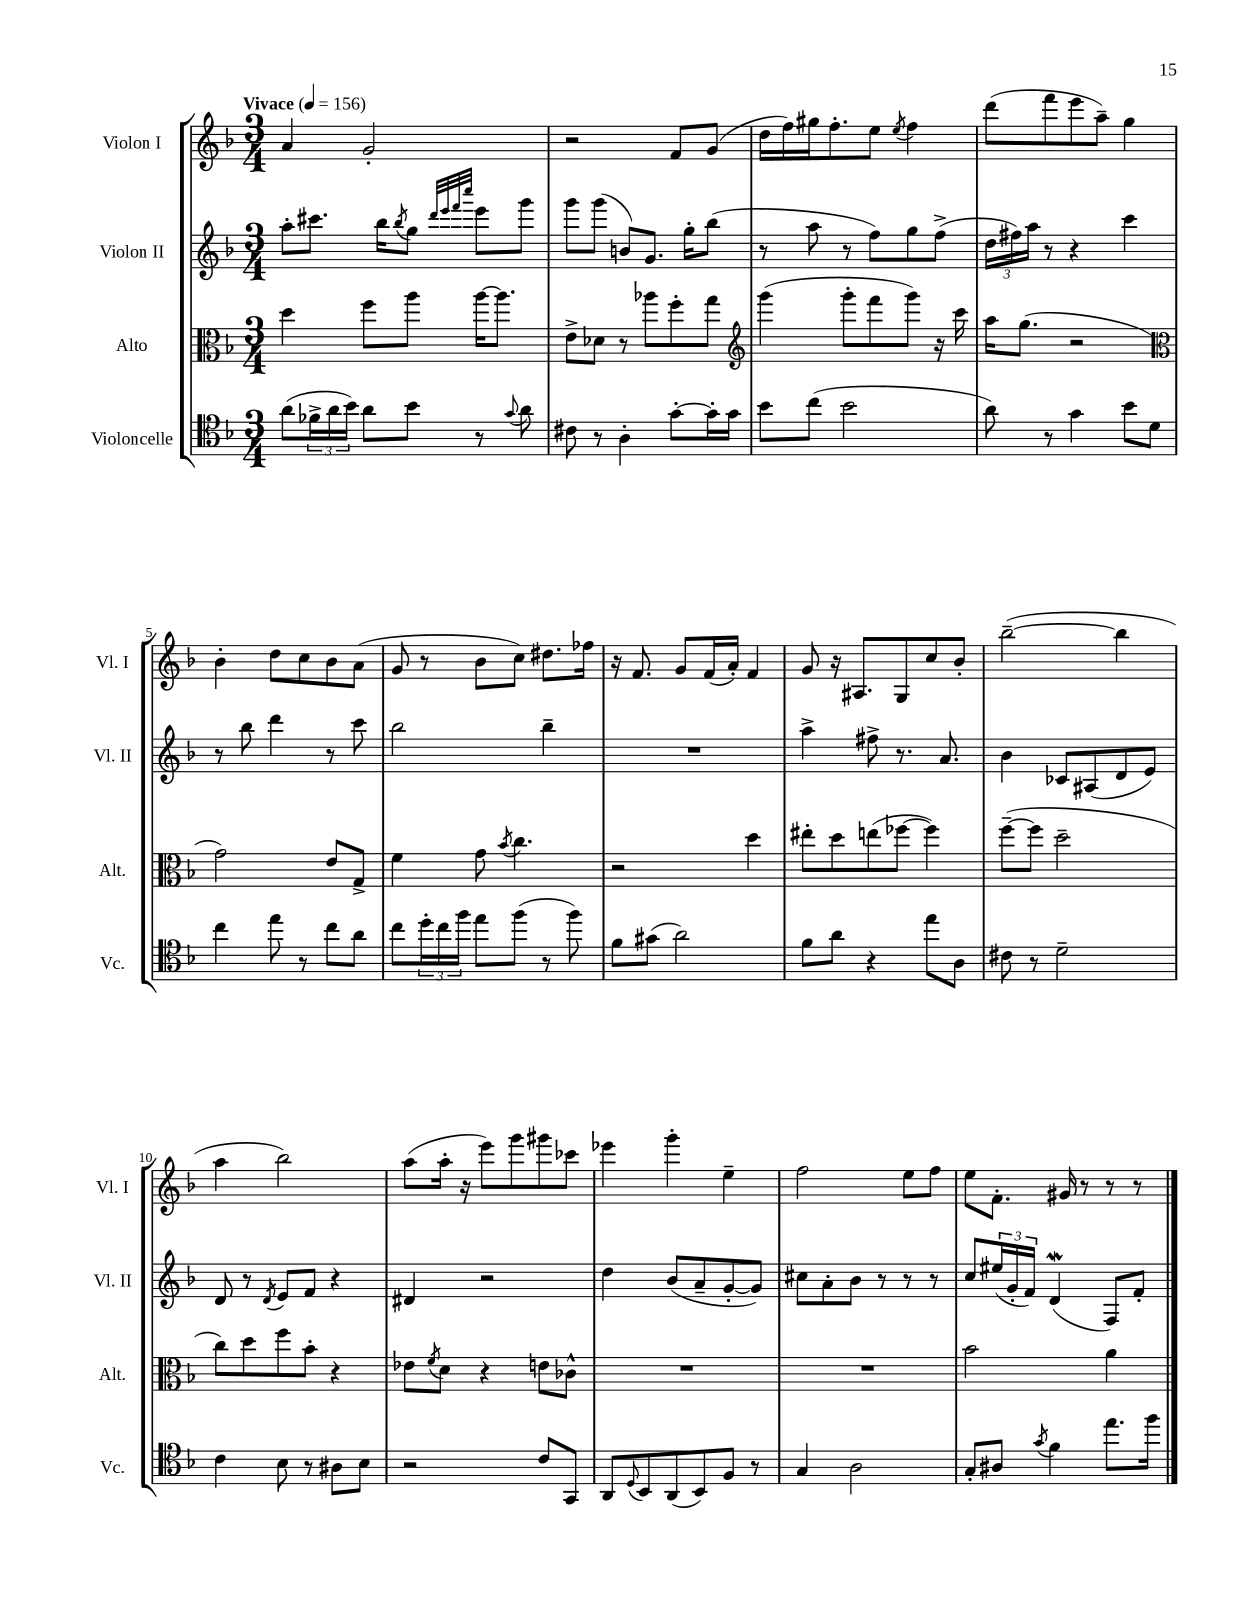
<<
\new StaffGroup <<
\new Staff = "s0" \with { instrumentName = "Violon I" shortInstrumentName = "Vl. I" } {
    \clef treble \key f \major \numericTimeSignature \time 3/4 \tempo "Vivace" 4 = 156
    a'4 g'2-. |
    r2 f'8 g'8( |
    d''16 f''16) gis''16 f''8.-. e''8 \acciaccatura { e''8 } f''4 |
    d'''8( f'''8 e'''8 a''8--) g''4 |
    bes'4-. d''8 c''8 bes'8 a'8( |
    g'8 r8 bes'8 c''8) dis''8. fes''16 |
    r16 f'8. g'8 f'16( a'16-.) f'4 |
    g'8 r16 ais8. g8 c''8 bes'8-. |
    bes''2~--( bes''4 |
    a''4 bes''2) |
    a''8( a''16-. r16 e'''8) g'''8 gis'''8 ces'''8 |
    ees'''4 g'''4-. e''4-- |
    f''2 e''8 f''8 |
    e''8 f'8.-. gis'16 r8 r8 r8 \bar "|." |
}
\new Staff = "s1" \with { instrumentName = "Violon II" shortInstrumentName = "Vl. II" } {
    \clef treble \key f \major \numericTimeSignature \time 3/4
    a''8-. cis'''8. bes''16 \acciaccatura { bes''8 } g''8 \grace { d'''32 e'''32 f'''32 c''''32 } e'''8 g'''8 |
    g'''8 g'''8( b'8) g'8. g''16-. bes''8( |
    r8 a''8 r8 f''8) g''8 f''8->( |
    \tuplet 3/2 { d''16 fis''16) a''16 } r8 r4 c'''4 |
    r8 bes''8 d'''4 r8 c'''8 |
    bes''2 bes''4-- |
    R2. |
    a''4-> fis''8-> r8. a'8. |
    bes'4 ces'8 ais8( d'8 e'8) |
    d'8 r8 \acciaccatura { d'8 } e'8 f'8 r4 |
    dis'4 r2 |
    d''4 bes'8( a'8-- g'8~-. g'8) |
    cis''8 a'8-. bes'8 r8 r8 r8 |
    c''8 \tuplet 3/2 { eis''16( g'16-. f'16) } d'4\mordent( f8) f'8-. \bar "|." |
}
\new Staff = "s2" \with { instrumentName = "Alto" shortInstrumentName = "Alt." } {
    \clef alto \key f \major \numericTimeSignature \time 3/4
    d''4 f''8 a''8 a''16~ a''8. |
    e'8-> des'8 r8 aes''8 f''8-. g''8 |
    \clef treble g'''4( g'''8-. f'''8 g'''8) r16 c'''16 |
    a''16 g''8.( r2 |
    \clef alto g'2) e'8 g8-> |
    f'4 g'8 \acciaccatura { bes'8 } c''4. |
    r2 d''4 |
    eis''8-. d''8 e''8( fes''8~ fes''4) |
    f''8~--( f''8 d''2-- |
    c''8) d''8 f''8 bes'8-. r4 |
    ees'8 \acciaccatura { f'8 } d'8 r4 e'8 ces'8-^ |
    R2. |
    R2. |
    bes'2 a'4 \bar "|." |
}
\new Staff = "s3" \with { instrumentName = "Violoncelle" shortInstrumentName = "Vc." } {
    \clef tenor \key f \major \numericTimeSignature \time 3/4
    a'8( \tuplet 3/2 { fes'16-> a'16 bes'16) } a'8 bes'8 r8 \appoggiatura { g'8 } a'8 |
    cis'8 r8 a4-. g'8~-. g'16-. g'16 |
    bes'8 c''8( bes'2 |
    a'8) r8 g'4 bes'8 d'8 |
    c''4 e''8 r8 c''8 a'8 |
    c''8 \tuplet 3/2 { d''16-. c''16 f''16 } e''8 f''8( r8 f''8) |
    f'8 gis'8( a'2) |
    f'8 a'8 r4 e''8 a8 |
    cis'8 r8 d'2-- |
    c'4 bes8 r8 ais8 bes8 |
    r2 c'8 g,8 |
    a,8 \appoggiatura { d8 } bes,8 a,8( bes,8) f8 r8 |
    g4 a2 |
    g8-. ais8 \acciaccatura { g'8 } f'4 e''8. f''16 \bar "|." |
}
>>
>>
